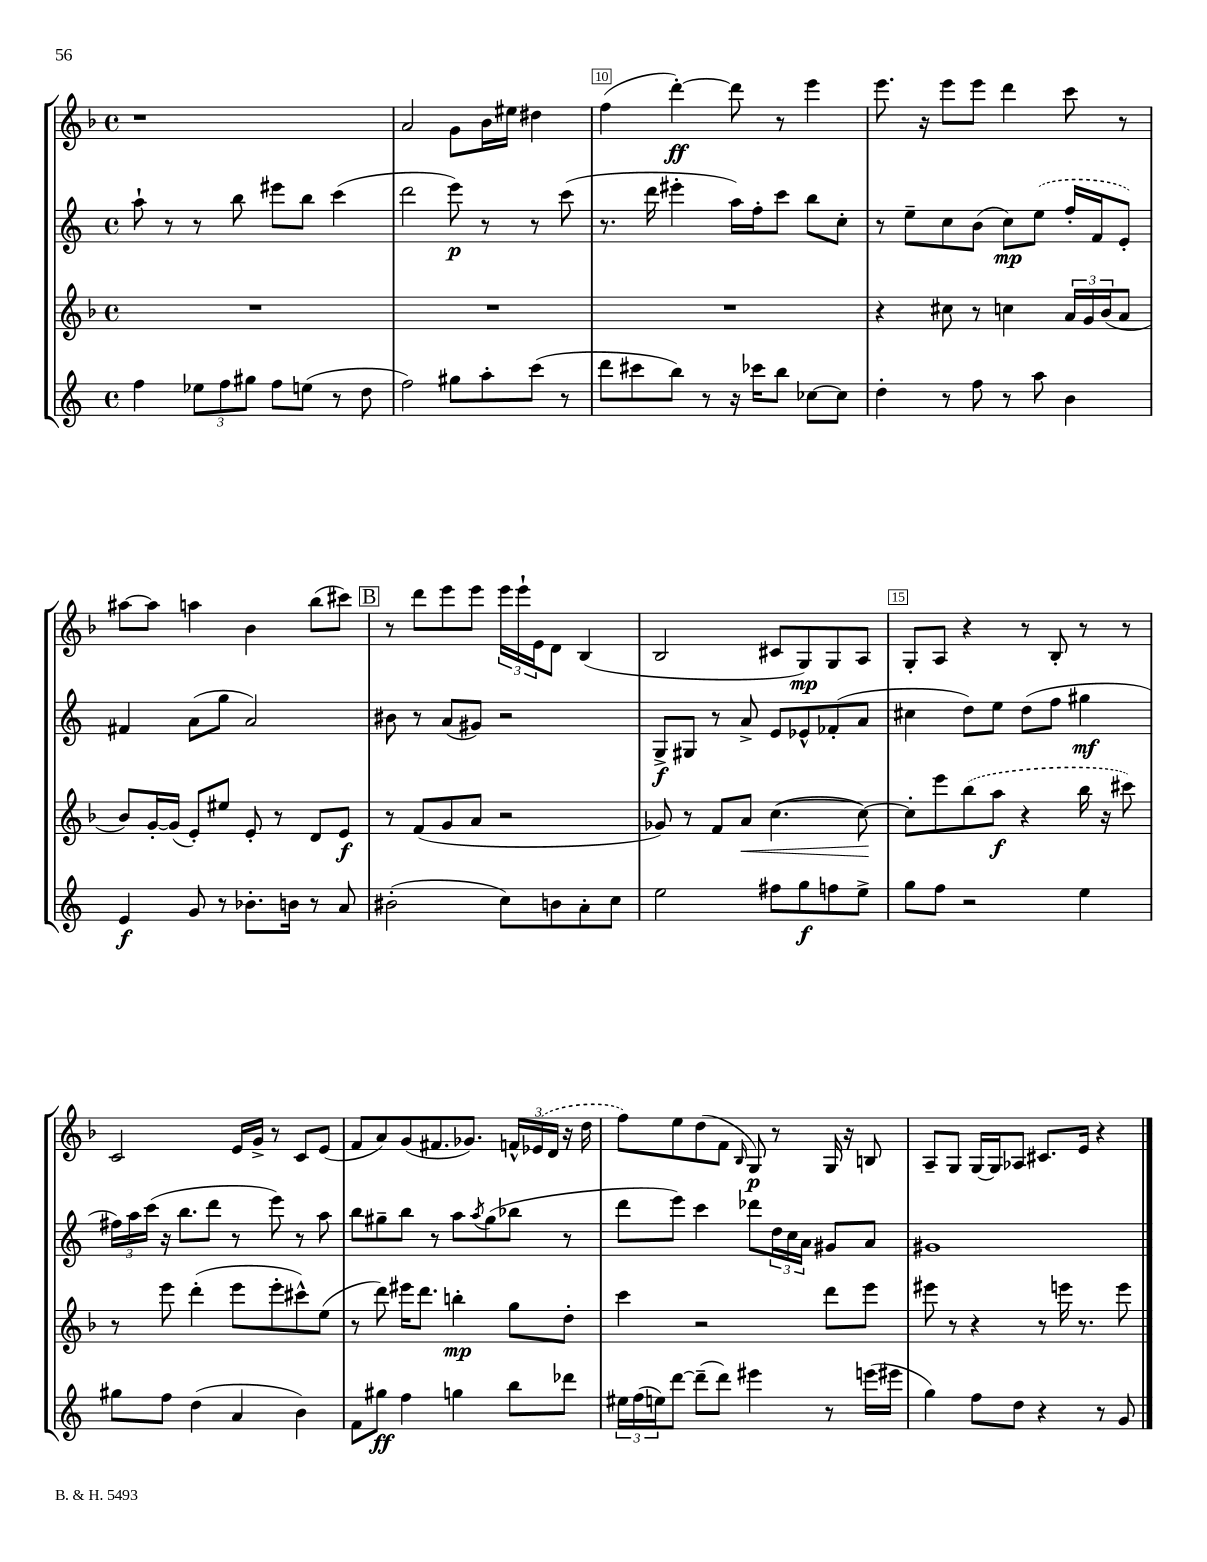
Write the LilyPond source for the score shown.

<<
\new StaffGroup <<
\new Staff = "s0" {
    \clef treble \key f \major \defaultTimeSignature \time 4/4
    r1 |
    a'2 g'8 bes'16 eis''16 dis''4 |
    f''4( d'''4~-.\ff) d'''8 r8 e'''4 |
    e'''8. r16 e'''8 e'''8 d'''4 c'''8 r8 |
    ais''8~ ais''8 a''4 bes'4 bes''8( cis'''8) |
    \mark \markup { \box "B" } r8 d'''8 e'''8 e'''8 \tuplet 3/2 { e'''16 e'''16-! e'16 } d'8 bes4( |
    bes2 cis'8 g8\mp) g8 a8 |
    g8-. a8 r4 r8 bes8-. r8 r8 |
    c'2 e'16 g'16-> r8 c'8 e'8( |
    f'8 a'8) g'8( fis'8. ges'8.) \tuplet 3/2 { f'16-^ \once \slurDashed ees'16( d'16 } r16 d''16 |
    f''8) e''8 d''8( f'8 \grace { bes16 } g8\p) r8 g16 r16 b8 |
    a8-- g8 g16~ g16 aes8 cis'8. e'16 r4 \bar "|." |
}
\new Staff = "s1" {
    \clef treble \key c \major \defaultTimeSignature \time 4/4
    a''8-! r8 r8 b''8 eis'''8 b''8 c'''4( |
    d'''2 e'''8\p) r8 r8 c'''8( |
    r8. d'''16 eis'''4-. a''16) f''16-. c'''8 b''8 c''8-. |
    r8 e''8-- c''8 b'8( c''8\mp) \once \slurDashed e''8( f''16-. f'16 e'8-.) |
    fis'4 a'8( g''8 a'2) |
    \mark \markup { \box "B" } bis'8 r8 a'8( gis'8) r2 |
    g8->\f gis8 r8 a'8-> e'8 ees'8-^ fes'8-.( a'8 |
    cis''4 d''8) e''8 d''8( f''8 gis''4\mf |
    \tuplet 3/2 { fis''16) a''16 c'''16( } r16 b''8. d'''8 r8 e'''8) r8 a''8 |
    b''8 gis''8-- b''8 r8 a''8 \acciaccatura { a''8 } gis''8( bes''8 r8 |
    d'''8 e'''8) c'''4 des'''8 \tuplet 3/2 { d''16 c''16 a'16 } gis'8 a'8 |
    gis'1 \bar "|." |
}
\new Staff = "s2" {
    \clef treble \key f \major \defaultTimeSignature \time 4/4
    R1 |
    R1 |
    R1 |
    r4 cis''8 r8 c''4 \tuplet 3/2 { a'16 g'16 bes'16( } a'8 |
    bes'8) g'16~-. g'16( e'8-.) eis''8 e'8-. r8 d'8 e'8\f |
    \mark \markup { \box "B" } r8 f'8( g'8 a'8 r2 |
    ges'8) r8 f'8 a'8\< c''4.~( c''8~\!) |
    c''8-. e'''8 \once \slurDashed bes''8( a''8\f r4 bes''16 r16 cis'''8) |
    r8 e'''8 d'''4-.( e'''8 e'''8-. cis'''8-^) e''8( |
    r8 d'''8) eis'''16 d'''8. b''4-.\mp g''8 d''8-. |
    c'''4 r2 d'''8 e'''8 |
    eis'''8 r8 r4 r8 e'''16 r8. e'''8 \bar "|." |
}
\new Staff = "s3" {
    \clef treble \key c \major \defaultTimeSignature \time 4/4
    f''4 \tuplet 3/2 { ees''8 f''8 gis''8 } f''8 e''8( r8 d''8 |
    f''2) gis''8 a''8-. c'''8( r8 |
    d'''8 cis'''8 b''8) r8 r16 ces'''16 b''8 ces''8~ ces''8 |
    d''4-. r8 f''8 r8 a''8 b'4 |
    e'4\f g'8 r8 bes'8.-. b'16 r8 a'8 |
    \mark \markup { \box "B" } bis'2-.( c''8) b'8 a'8-. c''8 |
    e''2 fis''8 g''8\f f''8 e''8-> |
    g''8 f''8 r2 e''4 |
    gis''8 f''8 d''4( a'4 b'4) |
    f'8 gis''8\ff f''4 g''4 b''8 des'''8 |
    \tuplet 3/2 { eis''16 f''16( e''16) } d'''8~ d'''8--( d'''8) eis'''4 r8 e'''16( eis'''16 |
    g''4) f''8 d''8 r4 r8 g'8 \bar "|." |
}
>>
>>
\layout { \context { \Score currentBarNumber = #8 \override BarNumber.break-visibility = ##(#f #t #t) barNumberVisibility = #(every-nth-bar-number-visible 5) \override BarNumber.stencil = #(make-stencil-boxer 0.1 0.3 ly:text-interface::print) } }
